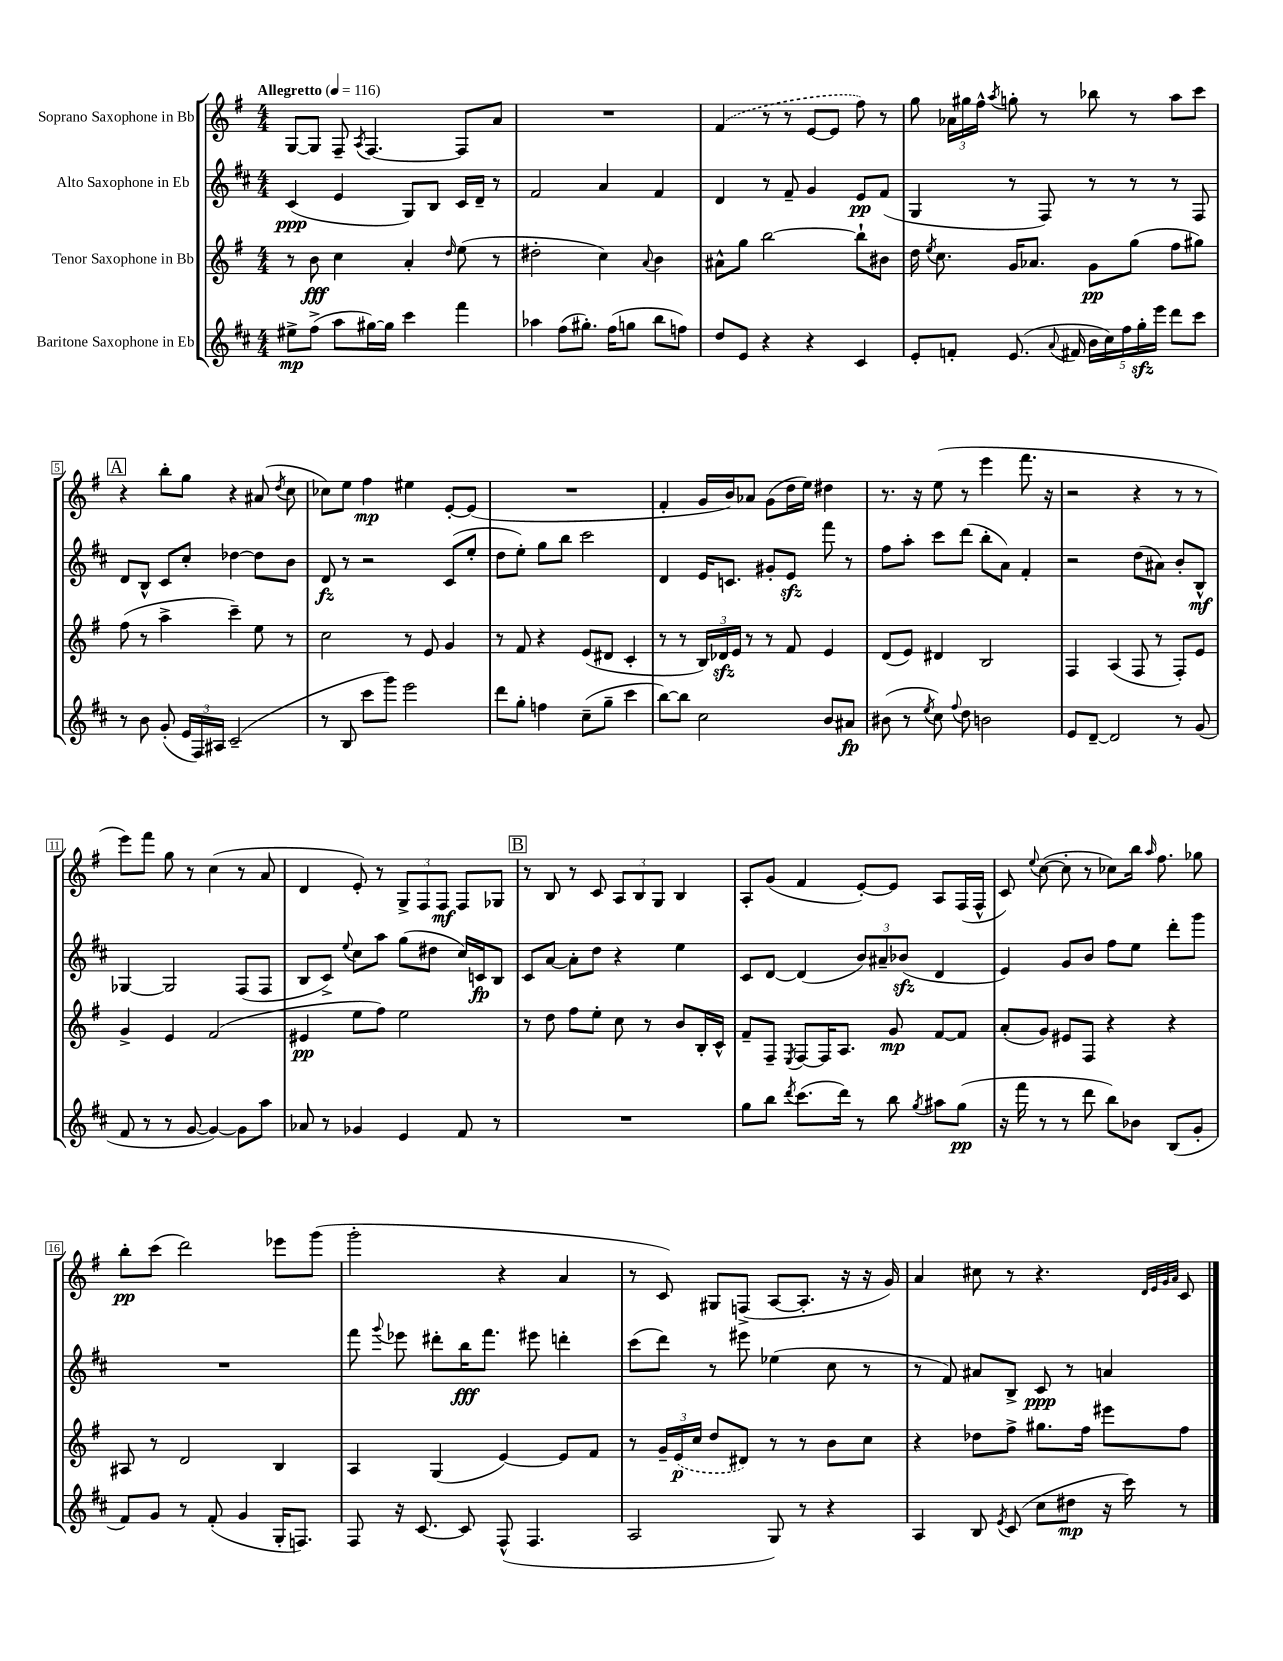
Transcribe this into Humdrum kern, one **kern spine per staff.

**kern	**kern	**kern	**kern
*staff4	*staff3	*staff2	*staff1
*clefG2	*clefG2	*clefG2	*clefG2
*k[f#c#]	*k[f#]	*k[f#c#]	*k[f#]
*M4/4	*M4/4	*M4/4	*M4/4
*MM116	*MM116	*MM116	*MM116
8ee#^	8r	(4c#	[8G
(8ff#^	8b	.	8G]
8aa	4cc	4e	8F#~
.	.	.	8qA
[16gg#)	.	.	[4.F#
16gg#]	.	.	.
4ccc#	4a'	8G)	.
.	.	8B	.
.	16qqdd	.	.
4fff#	(8ee	16c#	8F#]
.	.	16d~	.
.	8r	8r	8a
=	=	=	=
4aa-	2dd#'	2f#	1r
(8ff#	.	.	.
8.gg#')	.	.	.
.	4cc)	4a	.
(16ff#	.	.	.
8gg	.	.	.
.	8qqa	.	.
8bb	4b	4f#	.
8ff)	.	.	.
=	=	=	=
8dd	8a#^^	4d	(4f#
8e	8gg	.	.
4r	[2bb	8r	8r
.	.	8f#~	8r
4r	.	4g	[8e
.	.	.	8e]
4c#	8bb`]	8e	8ff#)
.	8b#	(8f#	8r
=	=	=	=
8e'	16dd	4G	8gg
.	8qee	.	.
.	8.cc	.	.
8f'	.	.	24a-
.	.	.	24gg#
.	.	.	24ff#^^
.	.	.	8qaa
(8.e	16g	8r	8gg'
.	8.a-	.	.
.	.	8F#)	8r
8qqa	.	.	.
16f#	.	.	.
20b	8g	8r	8bb-
20cc#)	.	.	.
20ff#	.	.	.
.	(8gg	8r	8r
20gg'	.	.	.
20eee	.	.	.
8ddd	8ff#	8r	8aa
8ccc#	8gg#)	8F#	8ccc
=	=	=	=
8r	(8ff#	8d	4r
8b	8r	8B^^	.
(8g'	4aa^	8c#	8bb'
24e	.	8cc#'	8gg
24F#)	.	.	.
24A#	.	.	.
(2c#~	4ccc~)	[4dd-	4r
.	8ee	8dd-]	(8a#
.	.	.	8qdd
.	8r	8b	8cc
=	=	=	=
8r	2cc	8d	8cc-)
8B	.	8r	8ee
8ccc#	.	2r	4ff#
8ggg)	.	.	.
2eee	8r	.	4ee#
.	8e	.	.
.	4g	(8c#	[8e'
.	.	8ee'	(8e]
=	=	=	=
8ddd	8r	8dd	1r
8gg'	8f#	8ee')	.
4ff	4r	8gg	.
.	.	8bb	.
(8cc#~	(8e	2ccc#	.
8gg~	8d#	.	.
4ccc#	4c'	.	.
=	=	=	=
[8bb)	8r	4d	4f#'
8bb]	8r	.	.
2cc#	24B)	16e	16g
.	24d-	.	.
.	.	8.c	16b)
.	24e	.	.
.	8r	.	8a-
.	8r	8g#'	(8g
.	8f#	8e	16dd
.	.	.	16ee)
8b	4e	8fff#	4dd#
8a#	.	8r	.
=	=	=	=
(8b#	(8d	8ff#	8.r
8r	8e)	8aa'	.
.	.	.	16r
8qee	.	.	.
8cc#)	4d#	8ccc#	(8ee
8qqff#	.	.	.
8dd	.	(8ddd	8r
2b	2B	8bb'	4eee
.	.	8a)	.
.	.	4f#'	8.fff#
.	.	.	16r
=	=	=	=
8e	4F#	2r	2r
[8d~	.	.	.
2d]	(4A	.	.
.	8F#	(8dd	4r
.	8r	8a#)	.
8r	8F#')	8b'	8r
(8g	8e	8B^^	8r
=	=	=	=
8f#	4g^	[4G-	8eee)
8r	.	.	8fff#
8r	4e	2G-]	8gg
[8g	.	.	8r
4g_)	(2f#	.	(4cc
8g]	.	(8F#	8r
8aa	.	8F#	8a
=	=	=	=
8a-	4e#	8B	4d
8r	.	8c#^)	.
.	.	8qqee	.
4g-	8ee	8cc#	8e')
.	8ff#)	8aa	8r
4e	2ee	(8gg	12G^
.	.	.	12F#
.	.	8dd#	.
.	.	.	12F#
8f#	.	16cc#)	8F#
.	.	16c	.
8r	.	8B	8G-
=	=	=	=
1r	8r	8c#	8r
.	8dd	[8a	8B
.	8ff#	8a']	8r
.	8ee'	8dd	8c
.	8cc	4r	12A
.	.	.	12B
.	8r	.	.
.	.	.	12G
.	8b	4ee	4B
.	16B'	.	.
.	16c^^	.	.
=	=	=	=
8gg	8f#~	8c#	8A'
8bb	8F#~	[8d	(8g
8qddd	8qE	.	.
(8.ccc#	[8F#	(4d]	4f#
.	16F#]	.	.
16ddd)	8.A	.	.
8r	.	12b)	[8e')
.	.	12a#~	.
8bb	8g	.	8e]
.	.	(12b-	.
8qgg	.	.	.
8aa#	[8f#	4d	8A
(8gg	8f#]	.	(16F#
.	.	.	16F#^^
=	=	=	=
16r	(8a'	4e)	8c)
16fff#	.	.	.
.	.	.	8qqee
8r	8g)	.	([8cc
8r	8e#	8g	8cc']
8ddd	8F#	8b	8r
8bb)	4r	8ff#	8cc-)
8b-	.	8ee	16bb
.	.	.	16qqaa
.	.	.	8.ff#
(8B	4r	8ddd'	.
8g'	.	8ggg	8gg-
=	=	=	=
8f#)	8A#	1r	8bb'
8g	8r	.	(8ccc
8r	2d	.	2ddd)
(8f#'	.	.	.
4g	.	.	.
16G'	4B	.	8eee-
8.F)	.	.	.
.	.	.	(8ggg
=	=	=	=
8F#	4A	8fff#	2ggg'
.	.	8qqggg	.
16r	.	8eee-	.
[8.c#	.	.	.
.	(4G	8ddd#'	.
8c#]	.	16bb	.
.	.	8.fff#	.
(8F#^^	[4e)	.	4r
4.F#	.	8eee#	.
.	8e]	4ddd'	4a
.	8f#	.	.
=	=	=	=
2A	8r	(8ccc#	8r
.	24g~	8ddd)	8c)
.	(24e	.	.
.	24cc	.	.
.	8dd	8r	8G#
.	8d#)	8eee#	(8F^
8G)	8r	(4ee-	[8A
8r	8r	.	8.A']
4r	8b	8cc#	.
.	.	.	16r
.	8cc	8r	16r
.	.	.	16g)
=	=	=	=
4A	4r	8r	4a
.	.	8f#)	.
8B	8dd-	8a#	8cc#
8qe	.	.	.
(8c#	8ff#^	8B^	8r
8cc#	8.gg#	8c#	4.r
8dd#	.	8r	.
.	16ff#	.	.
16r	8eee#	4a	.
16ccc#)	.	.	.
.	.	.	32qqd
.	.	.	32qqe
.	.	.	32qqg
.	.	.	32qqa
8r	8ff#	.	8c
==	==	==	==
*-	*-	*-	*-
